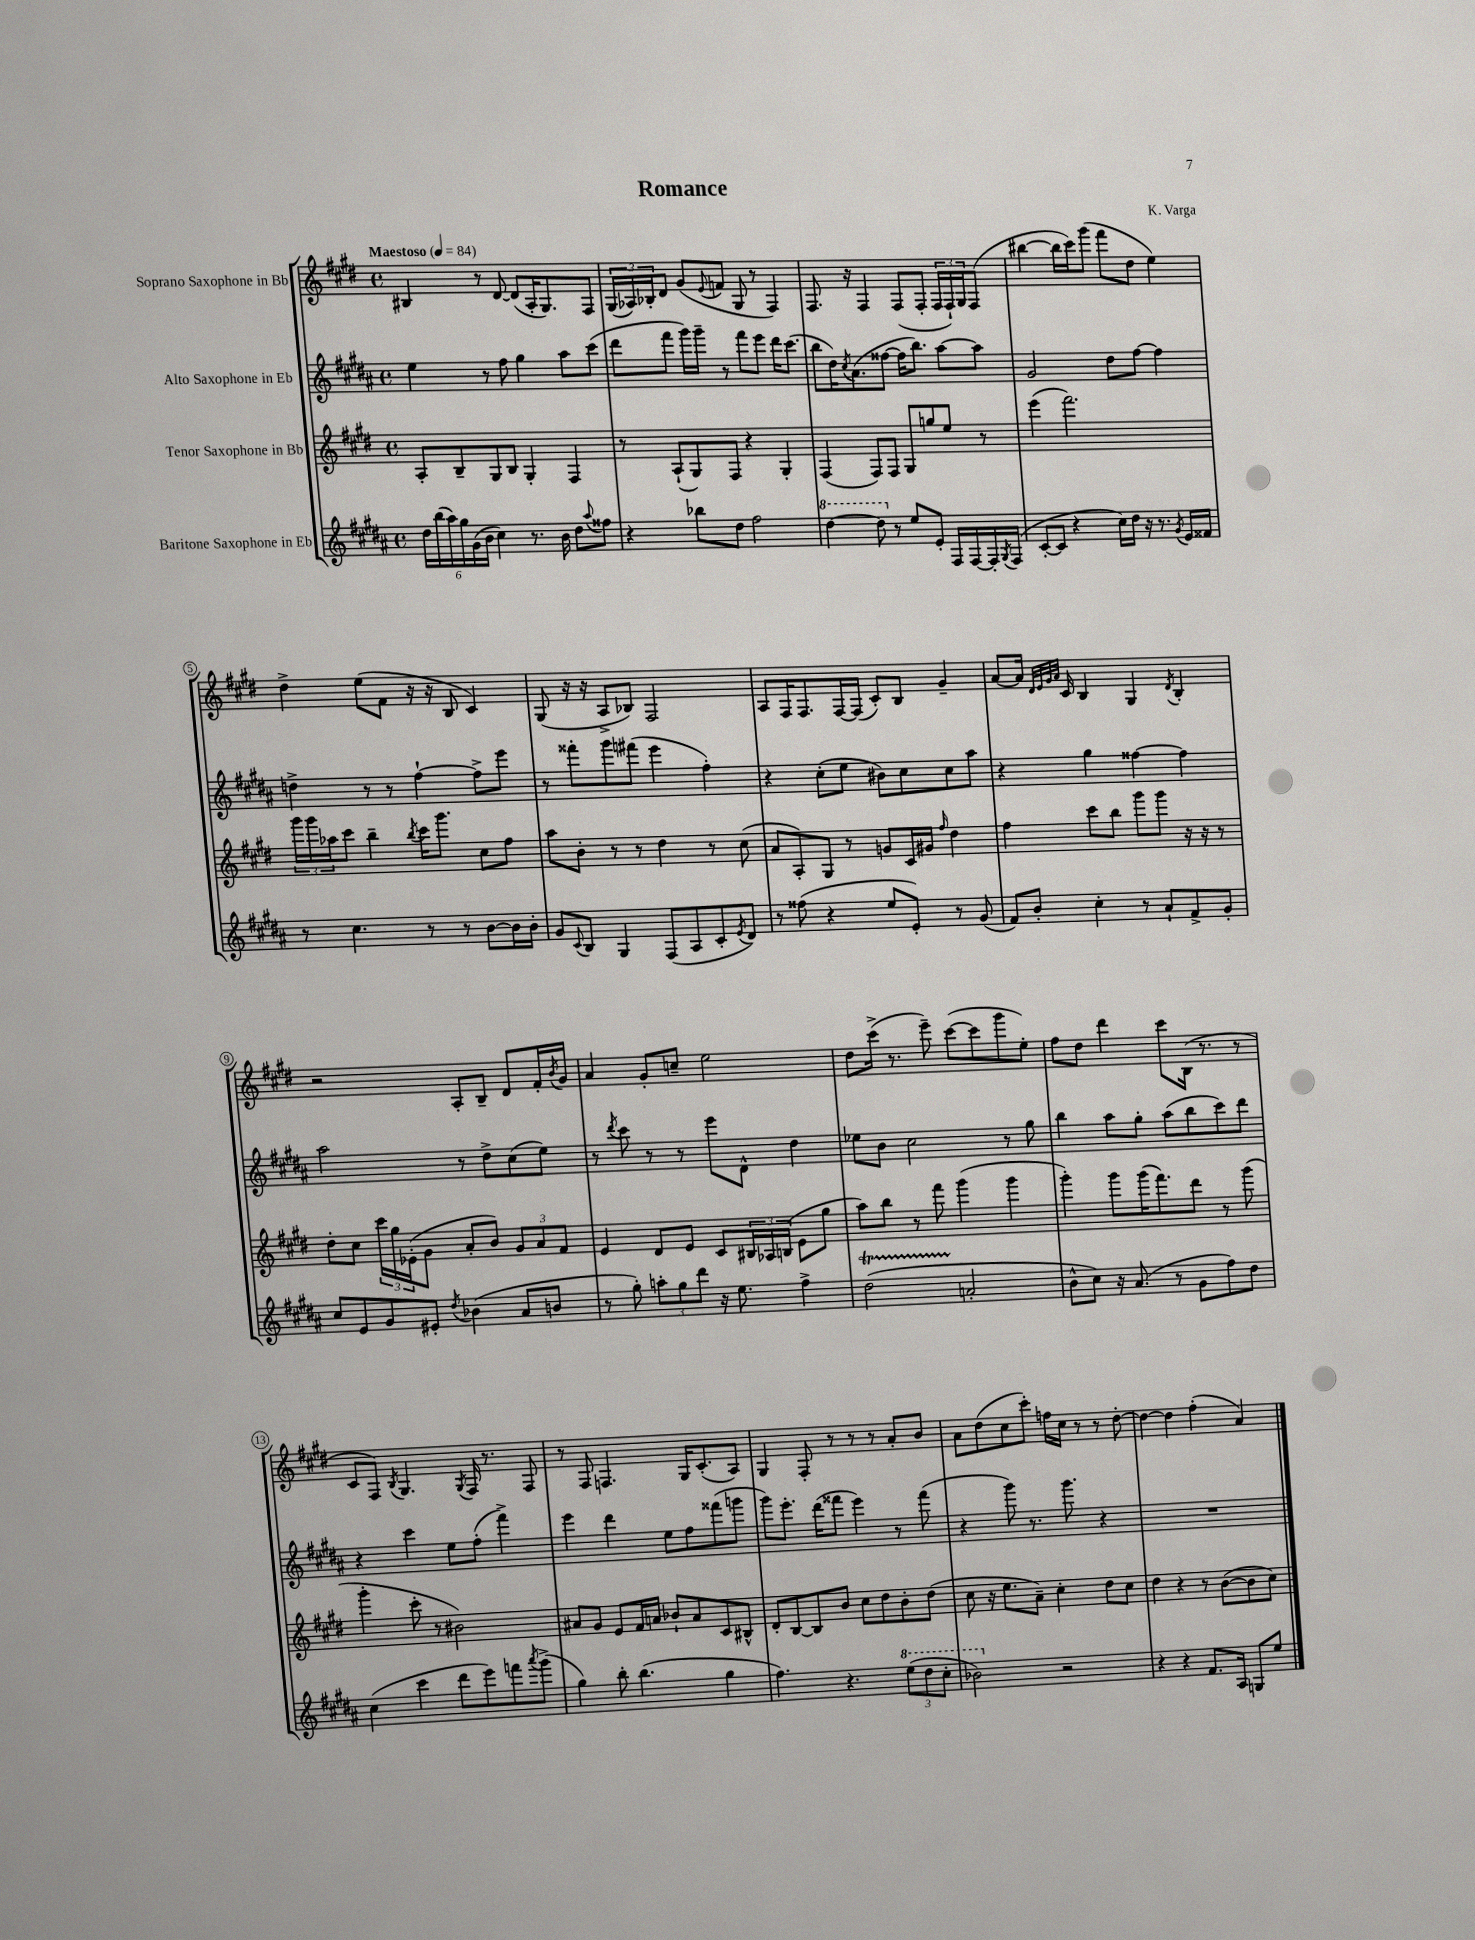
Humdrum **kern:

**kern	**kern	**kern	**kern
*staff4	*staff3	*staff2	*staff1
*clefG2	*clefG2	*clefG2	*clefG2
*k[f#c#g#d#a#]	*k[f#c#g#d#]	*k[f#c#g#d#a#]	*k[f#c#g#d#]
*M4/4	*M4/4	*M4/4	*M4/4
*met(c)	*met(c)	*met(c)	*met(c)
*MM84	*MM84	*MM84	*MM84
24dd#\LL	8A'/L	4ee\	4B#/
(24bb\	.	.	.
24aa#\)	.	.	.
24gg#\	8B~/	.	.
(24g#\	.	.	.
24b\JJ	.	.	.
4cc#\)	8G#/	8r	8r
.	8B/J	8ff#\	[8d#/
8.r	4G#'/	4gg#\	(8d#/]L
.	.	.	16A'/K
16b\	.	.	8.G#/)
8dd#\L	4F#/	8aa#\L	.
8qqaa#/	.	.	.
8ff##\J	.	(8ccc#\J	8F#/J
=	=	=	=
4r	8r	8ddd#\L	(24G#/LL
.	.	.	24A-/)
.	.	.	24B-'/J
.	(8A`/L	8fff#\J	8d#/J
8bb-\L	8G#/)	16ggg#\LL)	(8g#/L
.	.	16ggg#~\JJ	.
.	.	.	8qqe/
8dd#\J	8F#/J	8r	8f/J
2ff#\	4r	8fff#\L	8G#/
.	.	8eee\J	8r
.	4G#'/	16ddd#\LK	4F#/)
.	.	(8.ccc#\J	.
=	=	=	=
[4ddd#\	(4F#/	8bb\L	8.F#/
.	.	16dd#\K)	.
.	.	8qcc#/	.
.	.	(8.a#\	16r
8ddd#\]	8F#/L)	.	4F#/
8r	8F#/J	[8ff##\J	.
8ee/L	8G#/L	16ff##\]LK	(8F#/L
.	.	8.bb\J)	.
8e'/J	8gg/	.	8F#'/J
16F#/LL	8ee/J	[8aa#\L	24F#/LL
.	.	.	24F#`/)
[16F#/	.	.	.
.	.	.	24G#/J
16F#'/]	8r	8aa#\]J	(8F#/J
8qG#/	.	.	.
(16F#/JJ	.	.	.
=	=	=	=
[8c#'/L	(4eee\	2g#/	[4bb#\
8c#/]J	.	.	.
4r	2.fff#\)	.	16bb#\]LL
.	.	.	16ccc#\J)
.	.	.	(8ggg#\J
16cc#\LL)	.	8dd#\L	8fff#\L
16dd#\JJ	.	.	.
16r	.	[8ff#\J	8dd#\J
8.r	.	.	.
.	.	4ff#\]	4ee\)
8qg#/	.	.	.
16e/LL	.	.	.
16f##/JJ	.	.	.
=	=	=	=
8r	24ggg#\LL	4dd^\	4dd#^\
.	24ggg#\	.	.
.	24aa-\J	.	.
4.cc#\	8ccc#\J	.	.
.	4bb~\	8r	(8ee\L
.	.	8r	8f#\J
.	8qbb/	.	.
8r	16ccc#\LK	[4ff#`\	16r
.	8.ggg#\J	.	16r
8r	.	.	8B/
[8b\L	8cc#\L	8ff#^\]L	4c#/)
16b\]L	8ff#\J	8eee\J	.
16b'\JJ	.	.	.
=	=	=	=
8g#/L	8aa\L	8r	(8G#/
8qqc#/	.	.	.
8B/J	8b'\J	8fff##'\L	16r
.	.	.	16r
4G#/	8r	8ggg#\	8A^/L
.	8r	(8fff#\J	8B-/J)
(8F#/L	4dd#\	4eee\	2F#/
8A#/	.	.	.
8c#'/	8r	4ff#'\)	.
8qe/	.	.	.
8d#/J)	(8cc#\	.	.
=	=	=	=
8r	8a/L	4r	8A/L
(8ff##\	8A'/)	.	16F#/K
.	.	.	8.F#/
4r	8G#/J	(8cc#'\L	.
.	8r	8ee\J	[16F#/L
.	.	.	(16F#/]JJ
8ee/L	8g/L	8b#\L)	8c#'/L)
8e'/J)	16c#/L	8cc#\	8B/J
.	16g#/JJ	.	.
.	16qqff#/	.	.
8r	4dd#\	8cc#\	4g#~/
(8g#/	.	8aa#\J	.
=	=	=	=
8f#/L)	4ff#\	4r	[8a/L
8b'/J	.	.	16a/]Jk
.	.	.	32qqd#/LLL
.	.	.	32qqe/
.	.	.	32qqg#/
.	.	.	32qqa/JJJ
.	.	.	16c#/
4cc#'\	8ccc#\L	4gg#\	4B/
.	8bb\J	.	.
8r	8ggg#\L	[4ff##\	4G#/
8a#`/L	8ggg#\J	.	.
.	.	.	8qd#/
8f#^/	16r	4ff##\]	4B'/
.	16r	.	.
8g#'/J	8r	.	.
=	=	=	=
8cc#/L	8dd#'\L	2aa#\	2r
8e/	8cc#\J	.	.
8g#/	24ccc#\LL	.	.
.	24gg#\	.	.
.	(24e-'\J	.	.
8e#'/J	8g#\J	.	.
8qdd#/	.	.	.
(4b-\	8a'/L	8r	8A'/L
.	8b/J)	8dd#^\L	8B~/J
8a#/L	12g#/L	(8cc#\	8d#/L
.	12a/	.	.
8b/J	.	8ee\J)	16f#'/L
.	12f#/J	.	.
.	.	.	8qb/
.	.	.	16g#/JJ
=	=	=	=
8r	4e/	8r	4a/
.	.	8qddd#/	.
8gg#'\)	.	8ccc#\	.
12aa'\L	8d#/L	8r	8g#'/L
12gg#\	.	.	.
.	8e/J	8r	8cc~/J
12ddd#\J	.	.	.
16r	8c#/L	8eee\L	2ee\
8.ee\	.	.	.
.	24B#/L	8d#^^\J	.
.	24A-/	.	.
.	(24B/JJ	.	.
4ff#^\	8e\L	4dd#\	.
.	8gg#\J	.	.
=	=	=	=
(2dd#\	8aa\L)	8ee-\L	8dd#\L
.	8bb\J	8b\J	(16ccc#^\Jk
.	.	.	8.r
.	8r	2cc#\	.
.	8fff#\	.	8eee~\)
2a'/	(4ggg#\	.	([8ccc#\L
.	.	.	8ccc#\]
.	4ggg#\	8r	8ggg#\
.	.	8gg#\	8ee'\J)
=	=	=	=
8b^^\L	4ggg#'\)	4bb\	8ff#\L
8cc#\J)	.	.	8dd#\J
16r	8ggg#\L	8aa#\L	4ddd#\
(8.a#/	.	.	.
.	(16ggg#\K	8gg#'\J	.
.	8.fff#\)	.	.
8r	.	(8aa#\L	8ccc#\L
8g#\L	8ddd#\J	8bb\	(16B\Jk
.	.	.	8.r
8ff#\)	8r	8ccc#\)	.
8dd#\J	(8ggg#\	8ddd#\J	8r
=	=	=	=
(4cc#\	4ggg#'\	4r	8c#/L
.	.	.	8F#/J)
.	.	.	8qB/
4ccc#\	8ccc#'\	4ccc#\	4.G#/
.	8r	.	.
8ddd#\L	2b#\)	8ee\L	.
.	.	.	8qG#/
8eee\)	.	(8ff#'\J	16F#/
.	.	.	8.r
8fff\	.	4fff#^\)	.
8qaaa#/	.	.	.
(8ggg#^\J	.	.	8F#/
=	=	=	=
4gg#\)	8a#/L	4eee\	8r
.	8g#/J	.	8F#/
8bb'\	8e/L	4ddd#\	4.F/
(4.bb\	16f#/L	.	.
.	16a/JJ	.	.
.	8b-`/L	8ee\L	.
.	8a/	8ff#\	16G#/LK
.	.	.	(8.c#'/
4gg#\	8c#/	(8fff##\	.
.	8B#^^/J	8ggg\J	8A/J)
=	=	=	=
4.ff#\)	8d#'/L	8ggg#\L)	4G#/
.	[8B/	8.eee'\J	.
.	8B/]	.	8F#'/
.	.	(16ddd#\LK	.
4.r	8b/J	8fff##\J	8r
.	8cc#\L	4eee\)	8r
.	8dd#\	.	8r
(12eee\L	8b'\	8r	8a'/L
12ddd#\	.	.	.
.	(8dd#\J	(8fff##\	8b/J
12ccc#'\J	.	.	.
=	=	=	=
2bb-\)	8cc#\	4r	8a\L
.	16r	.	(8dd#\
.	8.ee\L	.	.
.	.	8ggg#\)	8cc#\
.	8a~\J)	8.r	8ccc#'\J)
2r	4cc#'\	.	16ff\LL
.	.	8.ggg#\	16cc#\JJ
.	.	.	8r
.	8dd#\L	4r	8r
.	8cc#\J	.	[8dd#'\
=	=	=	=
4r	4dd#\	1r	4dd#\_
4r	4r	.	4dd#\]
8.f#/L	8r	.	(4ff#'\
.	([8b\L	.	.
16A#/Jk	.	.	.
8G/L	8b\]	.	4a/)
8ee/J	8cc#\J)	.	.
==	==	==	==
*-	*-	*-	*-
